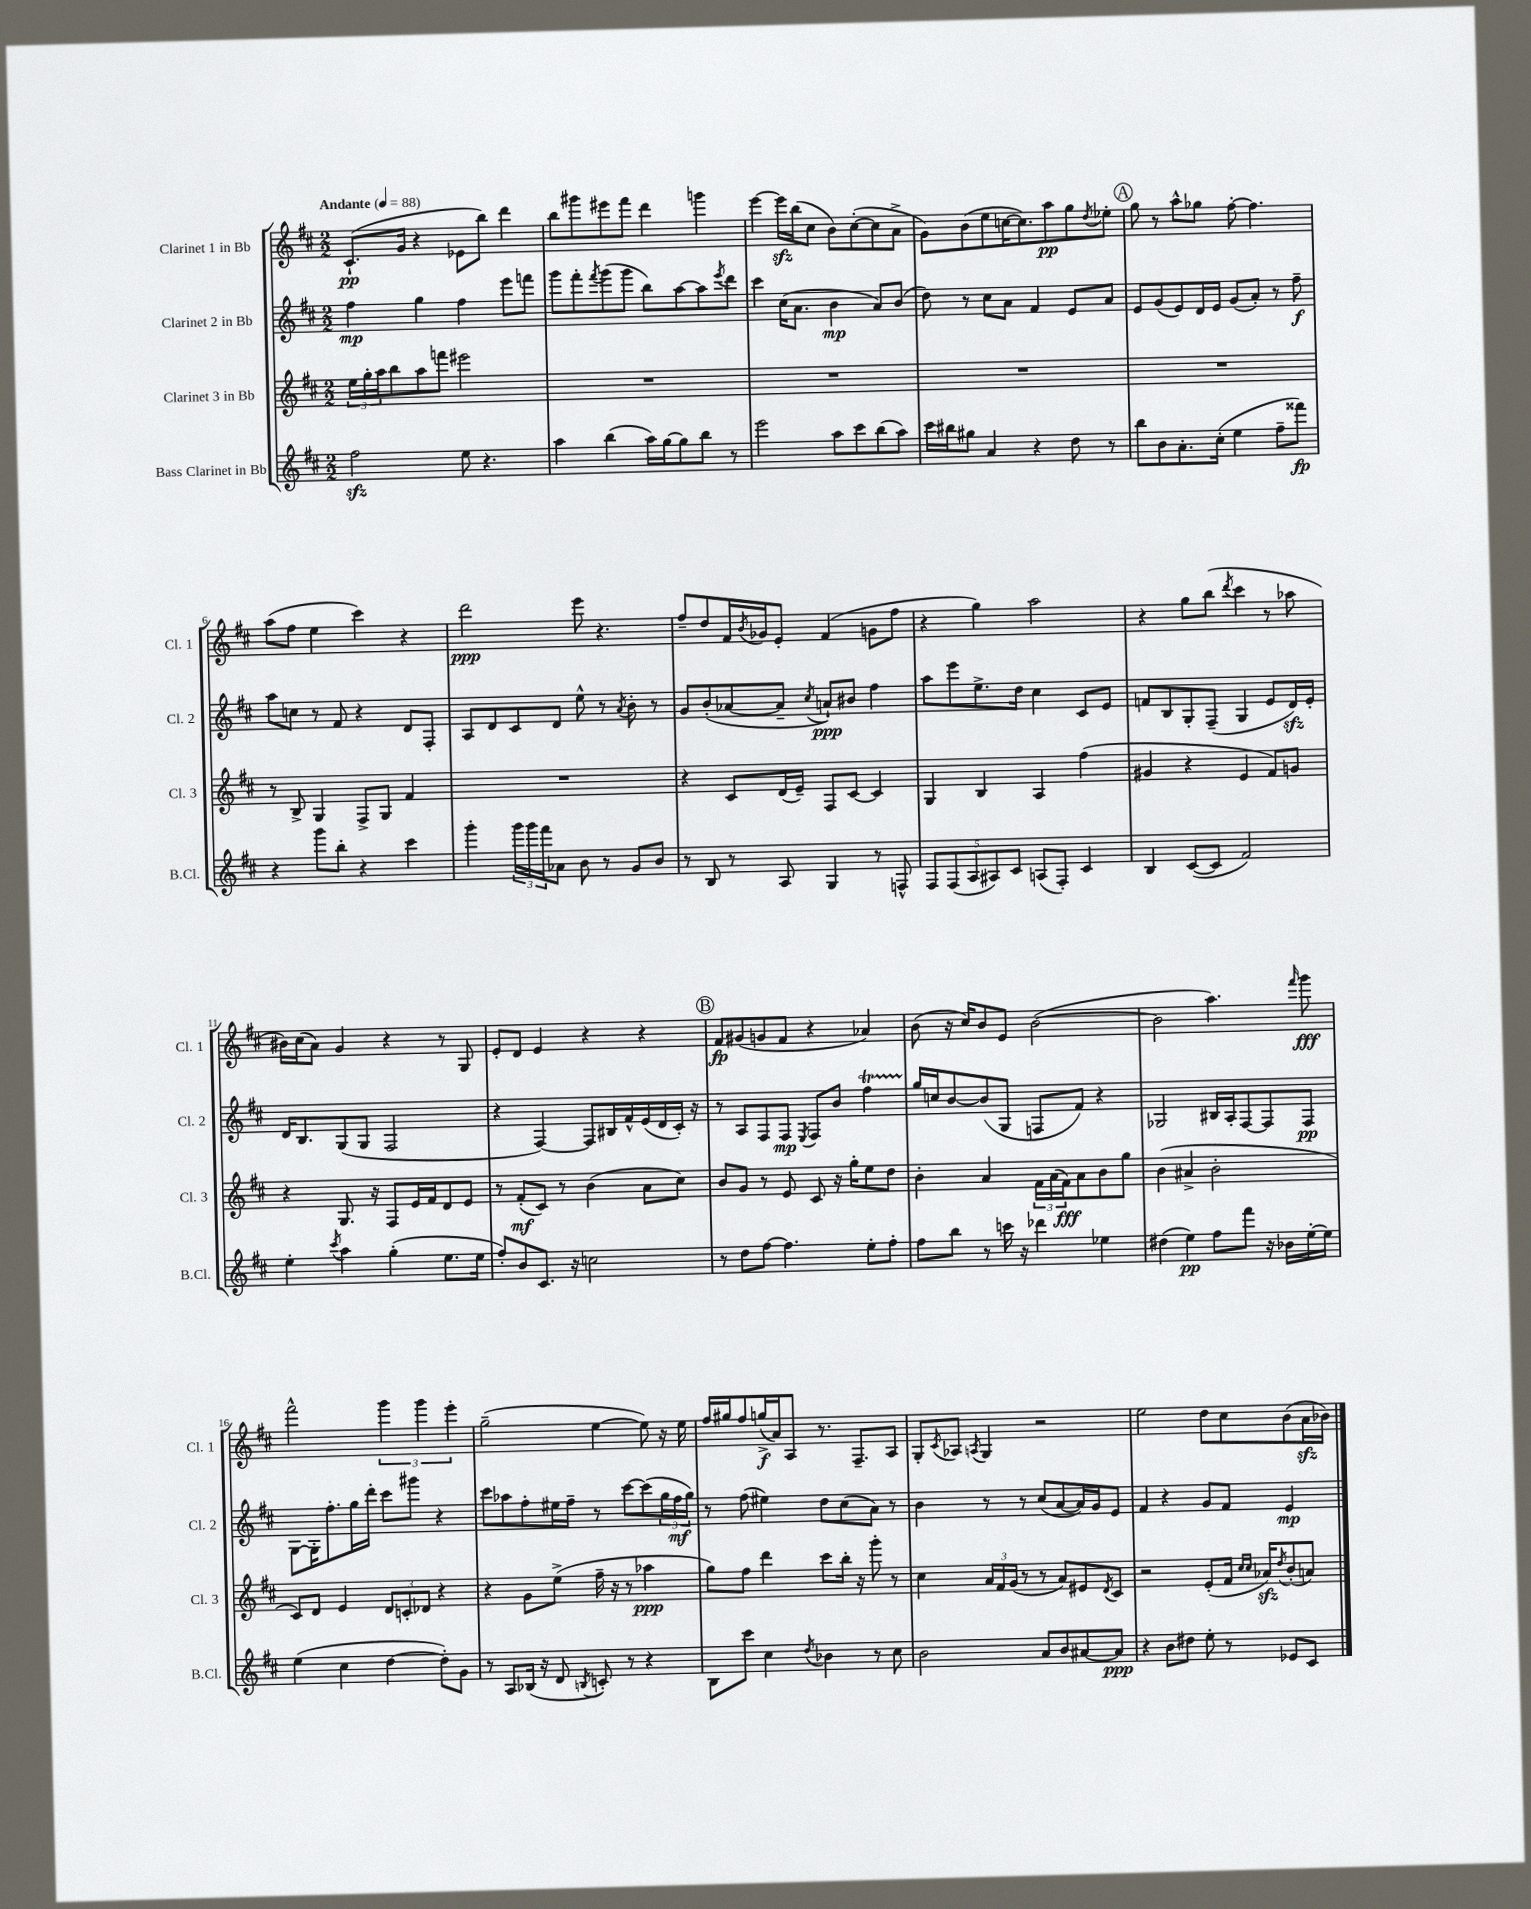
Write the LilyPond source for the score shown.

<<
\new StaffGroup <<
\new Staff = "s0" \with { instrumentName = "Clarinet 1 in Bb" shortInstrumentName = "Cl. 1" } {
    \clef treble \key d \major \numericTimeSignature \time 2/2 \tempo "Andante" 4 = 88
    cis'8.-!\pp( g'16 r4 ees'8 b''8) d'''4 |
    b''8 gis'''8 eis'''8 fis'''8 d'''4 g'''4 |
    e'''4~ e'''16\sfz b''16( cis''8 b'8) cis''8~-.( cis''8 a'8-> |
    g'8) b'8( e''8 c''16~ c''8.) a''8\pp g''8 \acciaccatura { d''8 } ees''8-. |
    \mark \markup { \circle "A" } g''8 r8 a''8-^ ges''8 fis''8~-. fis''4. |
    a''8( fis''8 e''4 cis'''4) r4 |
    d'''2\ppp e'''8 r4. |
    fis''8-- d''8 fis'16 \acciaccatura { b'8 } ges'16 e'8-. fis'4( g'8 fis''8 |
    r4 g''4) a''2 |
    r4 g''8 b''8( \acciaccatura { d'''8 } cis'''4 r8 aes''8 |
    bis'16) cis''16( a'8) g'4 r4 r8 g8 |
    e'8-. d'8 e'4 r4 r4 |
    \mark \markup { \circle "B" } fis'8\fp gis'8( g'8 fis'8 r4 aes'4) |
    b'8( r16 cis''16) b'8 e'8 b'2~( |
    b'2 a''4.) \grace { fis'''16 } g'''8\fff |
    fis'''2-^ \tuplet 3/2 { g'''4 g'''4 e'''4-. } |
    g''2--( e''4~ e''8) r16 e''16 |
    fis''16 gis''16 fis''8 g''16->\f( a'16) a8 r8. fis8.-- a8 |
    g8-. \acciaccatura { cis'8 } aes8 \acciaccatura { a8 } g4 r2 |
    e''2 d''8 cis''8 b'8( a'16\sfz bes'16) \bar "|." |
}
\new Staff = "s1" \with { instrumentName = "Clarinet 2 in Bb" shortInstrumentName = "Cl. 2" } {
    \clef treble \key d \major \numericTimeSignature \time 2/2
    fis''4\mp g''4 fis''4 e'''8 f'''8 |
    g'''8 fis'''8-. \acciaccatura { fis'''8 } g'''8( g'''8 b''8) a''8~ a''8 \acciaccatura { e'''8 } d'''8 |
    cis'''4 cis''16( a'8. b'4\mp a'8) b'8( |
    d''8) r8 cis''8 a'8 fis'4 e'8 a'8 |
    \mark \markup { \circle "A" } e'8 g'8( e'8) d'16 e'16 g'8( a'8-.) r8 fis''8--\f |
    a''8 c''8 r8 fis'8 r4 d'8 fis8-. |
    a8 d'8 cis'8 d'8 e''8-^ r8 \acciaccatura { a'8 } b'8-. r8 |
    g'8 b'8-.( aes'8~ aes'8-- \acciaccatura { cis''8 } a'8-!\ppp) bis'8 fis''4 |
    a''8 e'''8 e''8.-> d''16 cis''4 cis'8 e'8 |
    f'8 b8 g8-. fis8--( g4 e'8 d'16\sfz) e'16-. |
    d'16 b8. g8( g8 fis2 |
    r4 fis4~) fis8 bis16 fis'16-^ e'16( d'16 cis'16-.) r16 |
    \mark \markup { \circle "B" } r8 a8 fis8 fis8\mp \acciaccatura { e8 } fis8 b'8 fis''4\startTrillSpan |
    g''16\stopTrillSpan c''16 b'8~ b'8( g8 f8 fis'8) r4 |
    ges2 bis16 a16-. fis8~ fis8 fis8\pp |
    g8~ g16-. fis''8.-. g''16 d'''16-. cis'''8 gis'''8 r4 |
    cis'''8 aes''8 fis''8-. eis''16 fis''16-- r8 cis'''8~ cis'''8( \tuplet 3/2 { g''16 fis''16\mf g''16) } |
    r8 fis''8( eis''4) d''8 cis''8( a'8) r8 |
    b'4 r8 r8 cis''8( a'8~ a'16) g'16 e'8 |
    fis'4 r4 g'8 fis'8 e'4\mp \bar "|." |
}
\new Staff = "s2" \with { instrumentName = "Clarinet 3 in Bb" shortInstrumentName = "Cl. 3" } {
    \clef treble \key d \major \numericTimeSignature \time 2/2
    \tuplet 3/2 { e''16 g''16-. a''16 } b''8 a''8 f'''8 eis'''2 |
    R1 |
    R1 |
    R1 |
    \mark \markup { \circle "A" } R1 |
    r8 b8-> g4 fis8-> g8 fis'4 |
    R1 |
    r4 cis'8 d'16( e'16--) fis8 cis'8~ cis'4 |
    g4 b4 a4 fis''4( |
    gis'4 r4 e'4 fis'8) g'8 |
    r4 g8. r16 fis8 e'16 fis'16 d'8 e'8 |
    r8 fis'8-.\mf( cis'8) r8 b'4( a'8 cis''8) |
    \mark \markup { \circle "B" } b'8 g'8 r8 e'8 cis'8 r16 g''16-. e''8 d''8 |
    b'4-. a'4 \tuplet 3/2 { fis'16 a'16( fis'16\fff) } a'8 b'8 g''8 |
    b'4( ais'4-> b'2-. |
    cis'8) d'8 e'4 \tuplet 3/2 { d'8 c'8-. des'8 } r4 |
    r4 g'8 e''8->( fis''16-- r16 r8 aes''4\ppp |
    g''8) fis''8 d'''4 cis'''8 b''16-. r16 g'''8-. r8 |
    cis''4 \tuplet 3/2 { a'16 fis'16 g'16( } r8 r8 a'8) eis'8 \acciaccatura { d'8 } cis'8 |
    r2 e'8-.( fis'16 \grace { cis''16 cis''16 } aes'16\sfz) \acciaccatura { d''8 } b'8-.( a'8) \bar "|." |
}
\new Staff = "s3" \with { instrumentName = "Bass Clarinet in Bb" shortInstrumentName = "B.Cl." } {
    \clef treble \key d \major \numericTimeSignature \time 2/2
    fis''2\sfz e''8 r4. |
    a''4 b''4( a''16) g''16~ g''8 b''8 r8 |
    e'''2 a''8 cis'''8 b''8( a''8) |
    cis'''16 bis''16 gis''8 a'4 r4 d''8 r8 |
    \mark \markup { \circle "A" } b''8 b'8 a'8.-. cis''16-.( e''4 fis''8-- fisis'''8\fp) |
    r4 g'''8 b''8-. r4 cis'''4 |
    g'''4-. \tuplet 3/2 { g'''16 g'''16 fis'''16 } aes'8 b'8 r8 g'8 b'8 |
    r8 b8 r8 a8 g4 r8 f8-^ |
    \tuplet 5/4 { fis8 fis8( a8 ais8) cis'8 } a8( fis8-.) cis'4 |
    b4 cis'8~( cis'8 fis'2) |
    e''4-. \acciaccatura { cis'''8 } a''4 g''4-.( e''8. e''16 |
    fis''8-.) b'8 cis'8. r16 c''2 |
    \mark \markup { \circle "B" } r8 d''8 fis''8~ fis''4. e''8-. fis''8-. |
    fis''8 b''8 r8 c'''16 r16 des'''4 ees''4 |
    dis''4( e''4\pp) fis''8 fis'''8 r16 bes'16 e''16~-. e''16 |
    e''4( cis''4 d''4~ d''8-.) g'8 |
    r8 a8 bes16( r16 d'8 \acciaccatura { b8 } c'8-.) r8 r4 |
    b8 cis'''8 cis''4 \acciaccatura { d''8 } bes'4 r8 cis''8 |
    b'2 a'8 b'8 ais'8~ ais'8\ppp |
    r4 b'8 dis''8 e''8-. r8 ees'8 cis'8 \bar "|." |
}
>>
>>
